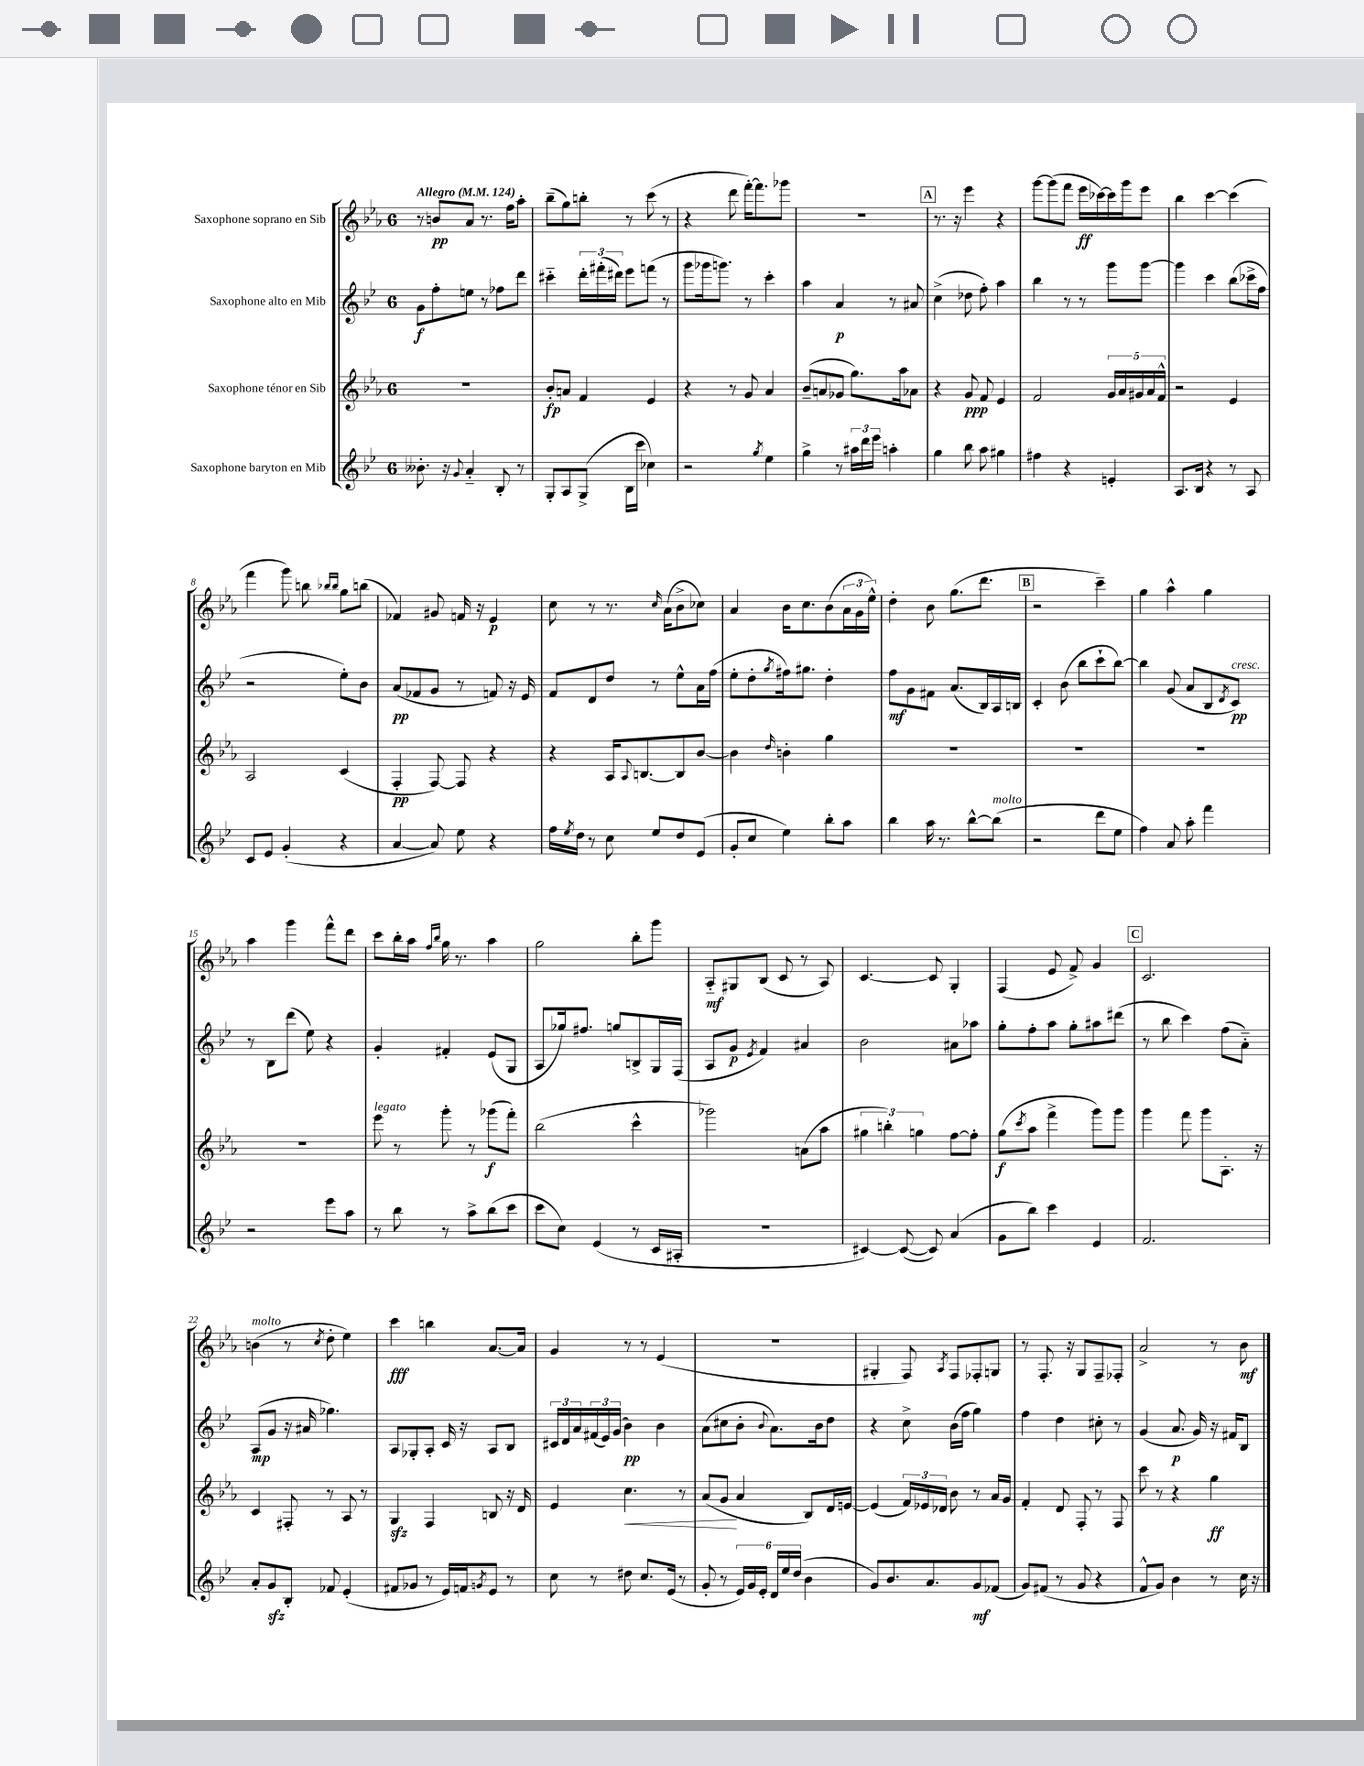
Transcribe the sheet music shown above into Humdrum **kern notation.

**kern	**kern	**kern	**kern
*staff4	*staff3	*staff2	*staff1
*clefG2	*clefG2	*clefG2	*clefG2
*k[b-e-]	*k[b-e-a-]	*k[b-e-]	*k[b-e-a-]
*M6/8	*M6/8	*M6/8	*M6/8
*MM124	*MM124	*MM124	*MM124
8.b--'	2.r	8g	8r
.	.	8ff'	8b
16r	.	.	.
8qqg	.	.	.
4a'~	.	8ee	8a-
.	.	8r	8.r
8B-'	.	8ff-	.
.	.	.	16ff
8r	.	8ddd	8aa-'
=	=	=	=
8G'	8b-'	4ccc#'~	(8bb-~
8A	8a	.	8gg)
(8G^	4f	24ddd'	8bb'
.	.	(24fff#'	.
.	.	24ddd#)	.
16B-	.	8eee-	8r
16ccc	.	.	.
4cc-)	4e-	(8fff	(8ccc
.	.	8r	8r
=	=	=	=
2r	4r	8ggg	4r
.	.	16ggg-	.
.	.	8.ggg)	.
.	8r	.	8ddd
.	8g	8r	[16fff')
.	.	.	8.fff]
8qgg	.	.	.
4ee-	4a-	4ccc'	.
.	.	.	8ggg-
=	=	=	=
4gg^	(8b-~	4aa	2.r
.	8a	.	.
8r	8g-	4a	.
24aa#	8.gg)	.	.
24ddd	.	.	.
24eee-	.	.	.
4aa'	.	8r	.
.	16aa-	.	.
.	8a-	8a#	.
=	=	=	=
4gg	4r	(4cc^	8.r
.	.	.	16r
8bb-	8g	8dd-	4eee-
8aa	8f	8ff')	.
4gg#	4e-	4aa	4r
=	=	=	=
4ff#	2f	4bb-	[8ggg
.	.	.	(8ggg]
4r	.	8r	8fff
.	.	8r	16eee-
.	.	.	[16ccc-)
4e'	20g	8ggg	16ccc-]
.	20a-	.	.
.	.	.	16ggg
.	20g#	.	.
.	.	[8ggg	8eee-
.	20a-	.	.
.	20f^^	.	.
=	=	=	=
8.A	2r	4ggg]	4bb-
16B-	.	.	.
4r	.	4ccc	[4ccc
8r	4e-	(8bb-	(4ccc]
8A	.	16ccc-^	.
.	.	16ff	.
=	=	=	=
8c	2A-	2r	4fff
8e-	.	.	.
(4g'	.	.	8ggg)
.	.	.	8bb
.	.	.	16qqbb-
.	.	.	16qqbb-
4r	(4c	8ee-')	8gg
.	.	8b-	(8bb
=	=	=	=
[4a	4F'	(8a	4f-)
.	.	8f-	.
8a])	[8F)	8g	8g#
8ee-	8F]	8r	16f
.	.	.	16r
4r	4r	8f)	4e-
.	.	16r	.
.	.	16e-	.
=	=	=	=
16ff	4r	8f	8cc
8qee-	.	.	.
16dd	.	.	.
8r	.	8d	8r
8cc	16A-	8dd	8.r
.	8qqA-	.	.
.	[8.B	.	.
8ee-	.	8r	.
.	.	.	16qqcc
.	.	.	(16a-
8dd	8B]	8ee-^^	8b-^
(8e-	[8b-	16a	8cc-)
.	.	(16ff	.
=	=	=	=
8g'	4b-]	8ee-'	4a-
8cc	.	8dd'	.
.	16qqdd	8qgg	.
4ee-)	4b'	16ff#)	16b-
.	.	8.gg#	8.cc
8bb-'	4gg	4dd'	(8b-
8aa	.	.	24a-
.	.	.	24g
.	.	.	24ee-^^)
=	=	=	=
4bb-	2.r	8ff	4dd'
.	.	8g	.
16aa	.	8f#	8b-
8.r	.	.	.
.	.	(8.a	(8.gg
[8bb-^^	.	.	.
.	.	16B-)	8.ddd
(8bb-]	.	16A	.
.	.	16B	.
=	=	=	=
2r	2.r	4c'	2r
.	.	(8b-	.
.	.	8bb-	.
8ddd	.	8ccc`	4ccc~)
8ee-	.	[8bb-)	.
=	=	=	=
4ff)	2.r	4bb-]	4gg
8a	.	(8g	4aa-^^
8aa'	.	8a	.
4fff	.	8B-	4gg
.	.	8qd	.
.	.	8c)	.
=	=	=	=
2r	2.r	8r	4aa-
.	.	8B-	.
.	.	(8ddd	4ggg
.	.	8ee-)	.
8eee-	.	4r	8fff^^
8aa	.	.	8ddd
=	=	=	=
8r	8eee-	4g'	8ccc
8bb-	8r	.	16bb-'
.	.	.	16aa-
.	.	.	16qqff
.	.	.	16qqbb-
8r	8ggg'	4f#'	16gg
.	.	.	8.r
8aa^	8r	.	.
(8bb-	(8ggg-	(8e-	4aa-
8ccc	8fff')	8G	.
=	=	=	=
8ccc	(2bb-	8A	2gg
8cc)	.	16gg-)	.
.	.	8.ff#	.
(4e-	.	.	.
.	.	8gg	.
8r	4ccc^^	8B^	8bb-'
16c	.	16G	8ggg
16A#'	.	(16F	.
=	=	=	=
2.r	2ggg-)	8A	8A-'~
.	.	8g	8G#
.	.	8qe-	.
.	.	4f)	(8B-
.	.	.	8c
.	(8a	4a#	8r
.	8aa-	.	8A-)
=	=	=	=
[4c#)	6gg#	2b-	[4.c
.	6bb')	.	.
(8c#_	.	.	.
.	6gg	.	.
8c#])	.	.	8c]
(4a	[8ff	8a#	4G'
.	8ff']	8aa-	.
=	=	=	=
8g	(8gg	8gg'	(4F
.	8qccc	.	.
8bb-)	8aa-	8ff'	.
4ccc	4fff^	8aa	8e-
.	.	8gg'	8f^)
4e-	8ggg)	8aa#	4g
.	8ggg	(8ddd#	.
=	=	=	=
2.f	4ggg	8r	2.c
.	.	8bb-	.
.	8fff	4ccc)	.
.	8ggg	.	.
.	8.A-'	(8ff	.
.	.	8a'~)	.
.	16r	.	.
=	=	=	=
8a'	4c	(8A	(4b
8g	.	8g	.
8B-'	8F#'	16r	8r
.	.	16a#	.
.	.	.	8qcc
8f-	8r	4.gg-)	8dd'
(4e-'	8A-	.	4ee-)
.	8r	.	.
=	=	=	=
8f#	4G	8A	4ccc
8g-	.	8G-'	.
8r	4F	8A'	4bb
16e-)	.	16c	.
16f	.	16r	.
8qg	.	.	.
8e-	8B	8A	[8.a-
8r	16r	8B-	.
.	16d	.	16a-]
=	=	=	=
8cc	4e-	24c#	4g
.	.	24d	.
.	.	24a	.
8r	.	(24f#	.
.	.	24e-)	.
.	.	(24g	.
8dd#	4.cc	4b-)	8r
8.cc	.	.	8r
.	.	4b-	(4e-
(16e-	.	.	.
8r	8r	.	.
=	=	=	=
8g'	(8a-	(8a	2.r
8r	8g	8cc#	.
24e-)	4a-	8b-'	.
24g	.	.	.
24e-'	.	.	.
.	.	8qqb-	.
24d	.	8.a)	.
24ee-	.	.	.
(24dd	.	.	.
4b-	8B-)	.	.
.	.	16b-	.
.	16d	8dd	.
.	[16e	.	.
=	=	=	=
8g)	(4e]	4r	4G#'
8.b-	.	.	.
.	24f)	8cc^	8F)
.	24e-	.	.
8.a	.	.	.
.	24d-	.	.
.	.	.	8qA-
.	8b-	(16b-	8F
.	.	16ff	.
8g	8r	4gg)	8F-'
(8f-	16a-	.	8G
.	16g	.	.
=	=	=	=
8g)	4f'	4ff	8r
(8f#	.	.	8.F'
8r	8d	4dd	.
.	.	.	16r
8g	8F'	.	8G
4r	8r	8cc#'	8F~
.	8F	8r	8F-'
=	=	=	=
8f^^	8ccc	(4g	2a-^
8g)	8r	.	.
4b-	4r	8.a	.
.	.	16g)	.
8r	4gg	16r	8r
.	.	16f#	.
16cc	.	8B-	8b-
16r	.	.	.
==	==	==	==
*-	*-	*-	*-
